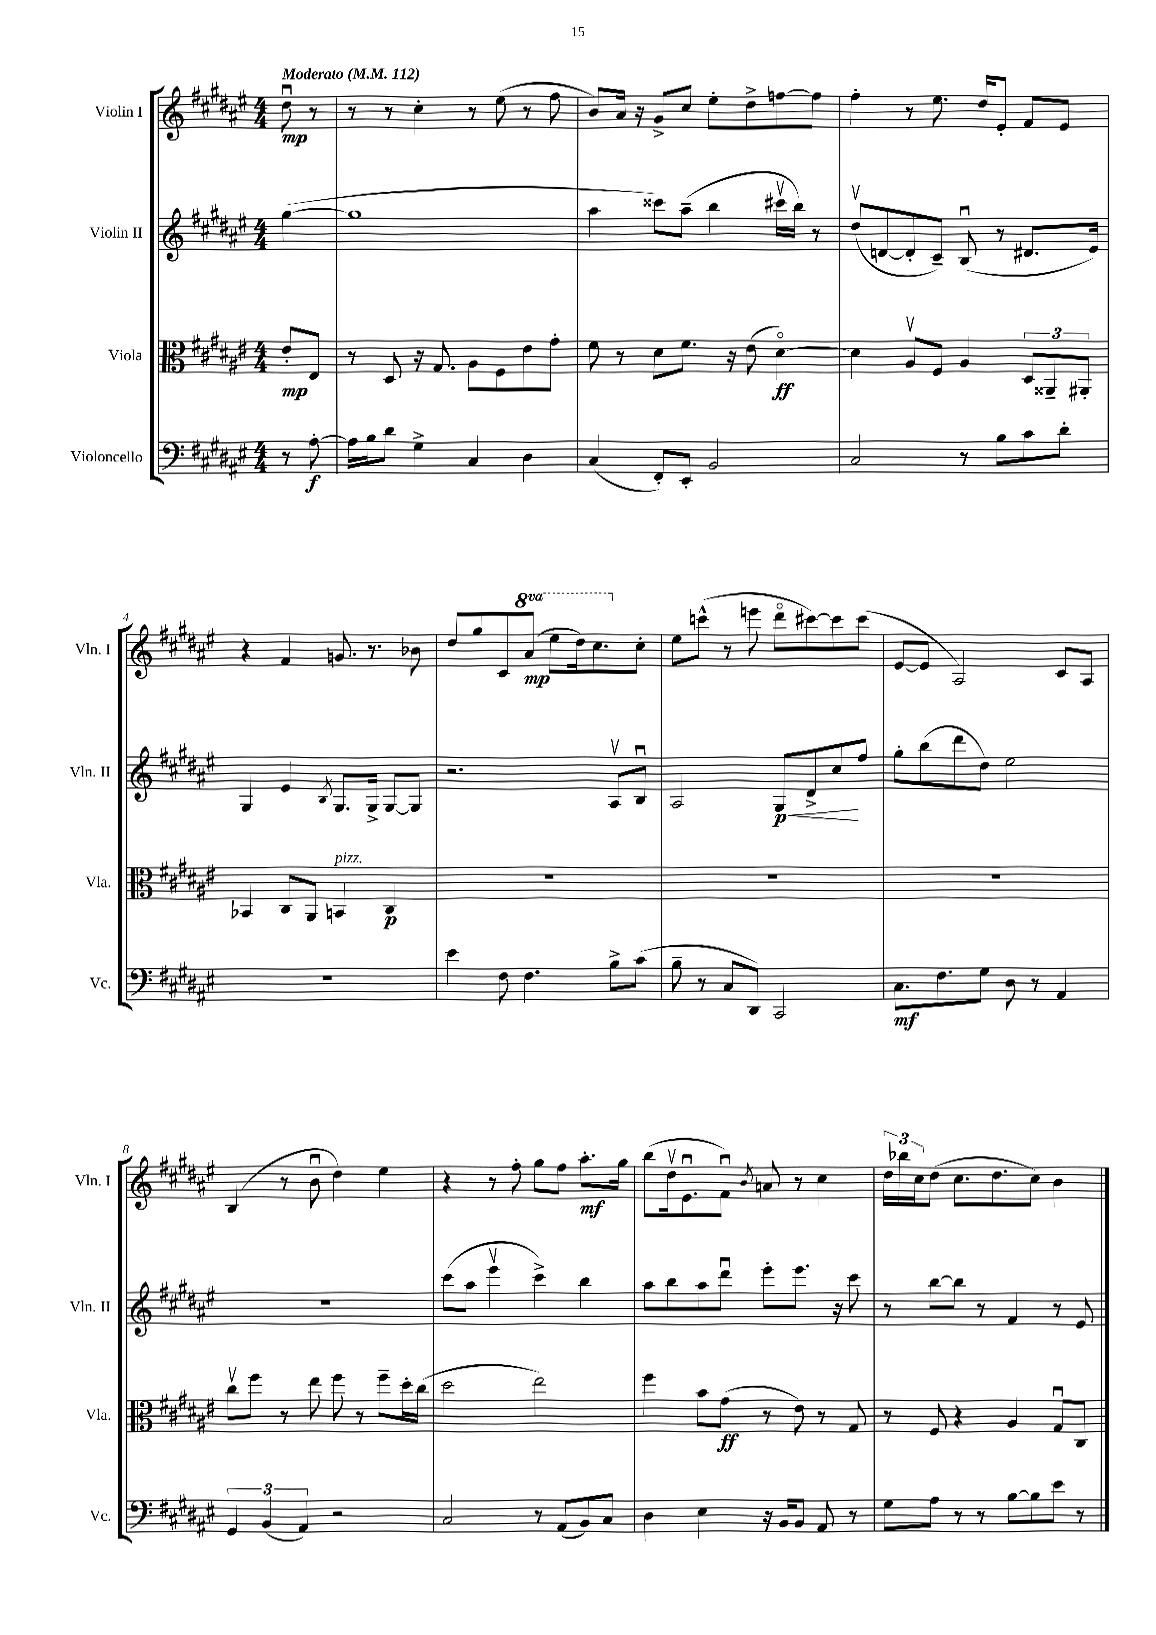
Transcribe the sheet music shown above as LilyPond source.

<<
\new StaffGroup <<
\new Staff = "s0" \with { instrumentName = "Violin I" shortInstrumentName = "Vln. I" } {
    \clef treble \key fis \major \numericTimeSignature \time 4/4 \set Staff.ottavationMarkups = #ottavation-simple-ordinals \partial 4 \tempo "Moderato" 4 = 112
    dis''8\downbow\mp r8 |
    r8 r8 cis''4-. r8 eis''8( r8 fis''8 |
    b'8) ais'16 r16 gis'8-> cis''8 eis''8-. dis''8-> f''8~ f''8 |
    fis''4-. r8 eis''8. dis''16 eis'8-. fis'8 eis'8 |
    r4 fis'4 g'8. r8. bes'8 |
    dis''8 gis''8 cis'8 \ottava #1 ais''8\mp( eis'''8 dis'''16) cis'''8. \ottava #0 cis''8-. |
    eis''8 c'''8-^( r8 e'''8 dis'''8\flageolet cis'''8~) cis'''8 cis'''8( |
    eis'8~ eis'8 ais2) cis'8 ais8 |
    b4( r8 b'8\downbow dis''4) eis''4 |
    r4 r8 fis''8-. gis''8 fis''8 ais''8.-.\mf gis''16 |
    b''8( dis''16\upbow eis'8.\downbow fis'8\downbow) \acciaccatura { b'8 } a'8 r8 cis''4 |
    \tuplet 3/2 { dis''16 bes''16 cis''16 } dis''8( cis''8. dis''8. cis''8) b'4 \bar "|." |
}
\new Staff = "s1" \with { instrumentName = "Violin II" shortInstrumentName = "Vln. II" } {
    \clef treble \key fis \major \numericTimeSignature \time 4/4 \partial 4
    gis''4~( |
    gis''1 |
    ais''4 cisis'''8) ais''8--( b''4 cis'''16\upbow b''16) r8 |
    dis''8\upbow( d'8~ d'8-. cis'8--) b8\downbow( r8 dis'8. eis'16) |
    gis4 eis'4 \acciaccatura { b8 } gis8. gis16-> gis8~ gis8 |
    r2. ais8\upbow b8\downbow |
    ais2 gis8\p\< dis'8-> cis''8\! fis''8 |
    gis''8-. b''8( dis'''8 dis''8) eis''2 |
    R1 |
    cis'''8( ais''8 eis'''4\upbow cis'''4->) b''4 |
    ais''8 b''8 ais''8 dis'''8\downbow eis'''8-. eis'''8. r16 cis'''8 |
    r8 b''8~ b''8 r8 fis'4 r8 eis'8 \bar "|." |
}
\new Staff = "s2" \with { instrumentName = "Viola" shortInstrumentName = "Vla." } {
    \clef alto \key fis \major \numericTimeSignature \time 4/4 \partial 4
    eis'8-.\mp eis8 |
    r8 dis8 r16 gis8. ais8 fis8 eis'8 gis'8-. |
    fis'8 r8 dis'8 fis'8. r16 eis'8( dis'4~\flageolet\ff) |
    dis'4 ais8\upbow fis8 ais4 \tuplet 3/2 { dis8 aisis,8-- ais,8-. } |
    bes,4 cis8 ais,8 b,4^\markup { \italic "pizz." } cis4\p |
    R1 |
    R1 |
    R1 |
    cis''8\upbow fis''8 r8 eis''8 fis''8 r8 fis''8-- dis''16-. cis''16( |
    dis''2 eis''2) |
    fis''4 b'8 gis'8\ff( r8 eis'8) r8 gis8 |
    r8 fis8 r4 ais4 gis8\downbow cis8 \bar "|." |
}
\new Staff = "s3" \with { instrumentName = "Violoncello" shortInstrumentName = "Vc." } {
    \clef bass \key fis \major \numericTimeSignature \time 4/4 \partial 4
    r8 ais8~-.\f |
    ais16 b16 dis'8 gis4-> cis4 dis4 |
    cis4( fis,8-.) eis,8-. b,2 |
    cis2 r8 b8 cis'8 dis'8-. |
    r1 |
    eis'4 fis8 fis4. b8-> cis'8( |
    b8-- r8 cis8 dis,8) cis,2 |
    cis8.\mf fis8. gis8 dis8 r8 ais,4 |
    \tuplet 3/2 { gis,4 b,4( ais,4) } r2 |
    cis2 r8 ais,8( b,8) cis8 |
    dis4 eis4 r16 b,16 b,8 ais,8 r8 |
    gis8 ais8 r8 r8 b8~ b8 eis'8 r8 \bar "|." |
}
>>
>>
